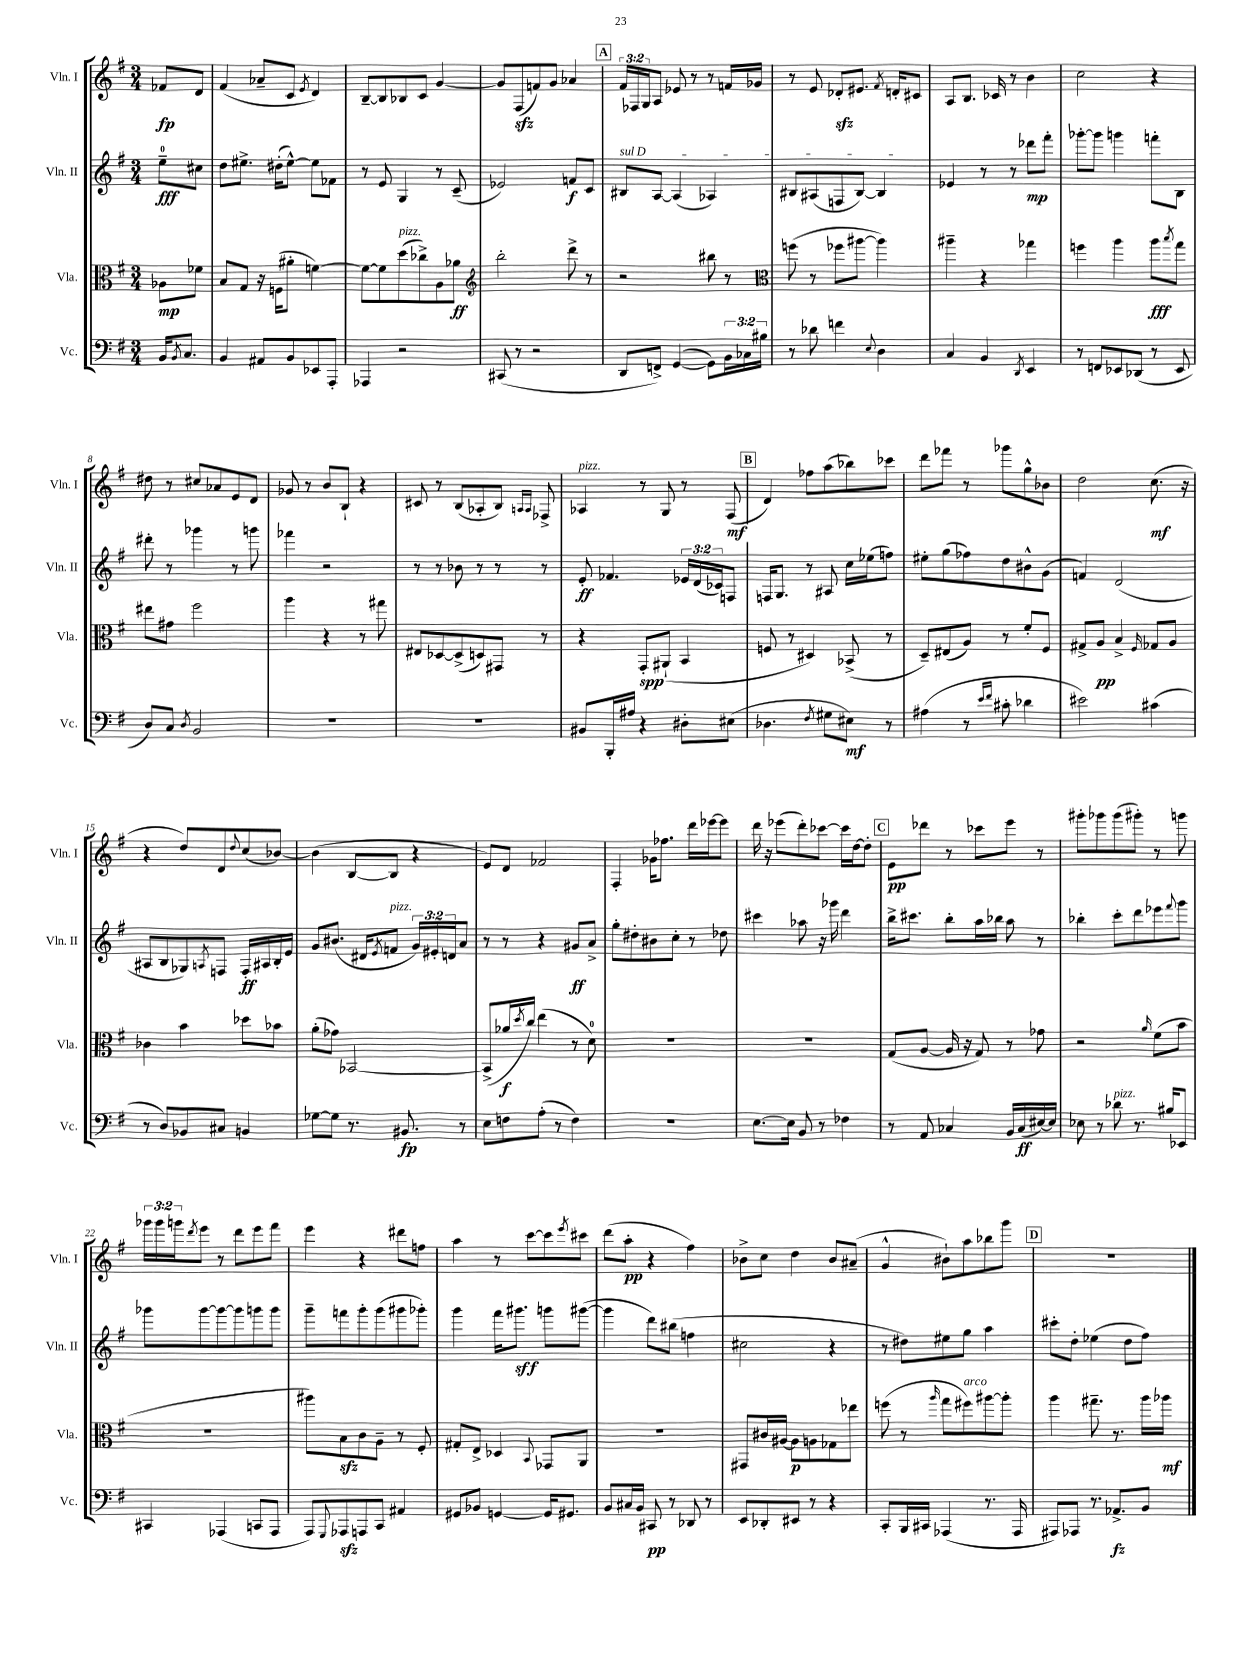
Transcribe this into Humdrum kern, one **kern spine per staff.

**kern	**kern	**kern	**kern
*staff4	*staff3	*staff2	*staff1
*clefF4	*clefC3	*clefG2	*clefG2
*k[f#]	*k[f#]	*k[f#]	*k[f#]
*M3/4	*M3/4	*M3/4	*M3/4
16BB	8A-	8ee~	8f-
8qBB	.	.	.
8.C	.	.	.
.	8f-	8cc#	8d
=	=	=	=
4BB	8B	8dd	(4f#
.	8G	8.ee#^	.
8AA#	16r	.	8a-~
.	(16F	(16dd#'	.
8BB	8a#'	[8ee#^^)	8c
.	.	.	8qe
8EE-	[4f)	8ee#]	4d)
8AAA'	.	8f-	.
=	=	=	=
4AAA-	8f_	8r	[8B~
.	8f]	8e	8B]
2r	(8dd	4G	8B-
.	8cc-^)	.	8c
.	8A	8r	[4g
.	8a-	(8c~	.
=	=	=	=
*	*clefG2	*	*
(8CC#	2bb'	2e-)	8g]
8r	.	.	(8F#
2r	.	.	8f)
.	.	.	8g
.	8ddd^	8f	4a-
.	8r	8c	.
=	=	=	=
8DD	2r	8B#	24f#
.	.	.	24F-
.	.	.	24G
8FF^)	.	[8A	8A
([4GG	.	(4A]	8e-
.	.	.	8r
8GG])	8bb#	4A-)	8r
24BB	8r	.	16f
24C-	.	.	.
.	.	.	16g-
24B#	.	.	.
=	=	=	=
*	*clefC3	*	*
8r	(8ff	8B#	8r
8d-	8r	(8A#	8e
4f	8ff-	8F	8d-'
.	[8aa#	[8B#)	8.e#
8qqE	.	.	.
4D	4aa#])	4B#]	.
.	.	.	8qf#
.	.	.	16d'
.	.	.	8c#
=	=	=	=
4C	4aa#~	4e-	8A
.	.	.	8.B
4BB	4r	8r	.
.	.	.	16c-
.	.	8r	8r
8qDD	.	.	.
4EE	4gg-	8ddd-	4b
.	.	8fff#'	.
=	=	=	=
8r	4ff	[8ggg-'	2cc
8FF	.	8ggg-]	.
8EE-	4aa	4ggg	.
(8DD-	.	.	.
8r	8aa	8fff'	4r
.	8qbb	.	.
8EE-	8gg	8B	.
=	=	=	=
8D)	8ee#	8ddd#'	8dd#
8C	8g#	8r	8r
8qD	.	.	.
2BB	2ff#	4ggg-	8cc#
.	.	.	8a-
.	.	8r	8e
.	.	8ggg	8d
=	=	=	=
2.r	4aa	4fff-	8g-
.	.	.	8r
.	4r	2r	8b
.	.	.	8B`
.	8r	.	4r
.	8gg#	.	.
=	=	=	=
2.r	8E#	8r	8c#
.	[8D-	8r	8r
.	(8D-^]	8b-	(8B
.	8D)	8r	8A-'
.	8GG#	8r	8B)
.	.	.	16qqA
.	.	.	16qqA
.	8r	8r	8F-^
=	=	=	=
8BB#	4r	8e'	4A-
16BBB'	.	4.f-	.
16A#	.	.	.
4r	8GG'	.	8r
.	(8AA#`	.	8G
8D#'	4BB	24e-	8r
.	.	(24d	.
.	.	24c-)	.
(8E#	.	8F	(8F#
=	=	=	=
4.D-	8F	16F	4d)
.	.	8.G	.
.	8r	.	.
.	4D#)	8r	8ff-
8qF#	.	.	.
8G#	.	8A#	(8aa
8E#)	(8BB-^	16cc	8bb-)
.	.	(16ee-	.
8r	8r	8ff)	8ccc-
=	=	=	=
(4A#	8D~)	8ee#'	8ddd
.	(8E#	(8gg	8fff-
8r	8A)	8ff-)	8r
16qqe	.	.	.
16qqf#	.	.	.
8c#'	8r	8dd	8ggg-
4d-	8f#'	8b#^^	8gg^^
.	8F#	(8g	8b-
=	=	=	=
2e#)	8G#^	4f)	2dd
.	8A	.	.
.	4B^	(2d	.
.	16qqF#	.	.
(4c#	8G-	.	(8.cc
.	8A	.	.
.	.	.	16r
=	=	=	=
8r	4c-	8A#	4r
8D)	.	8B	.
8BB-	4b	8G-)	8dd)
.	.	8qA	.
8C#	.	8F	8d
.	.	.	8qqdd
4BB	8dd-	16F'	(8cc
.	.	16A#	.
.	8b-	16B'	[8b-)
.	.	16e	.
=	=	=	=
[8G-	(8a'	8g	(4b-]
8G-]	8g-)	(8.b#	.
8.r	[2BB-	.	[8B
.	.	16d#	.
.	.	8qe	.
.	.	8f	8B]
8.BB#	.	.	.
.	.	24g)	4r
.	.	24e#'	.
.	.	24d	.
8r	.	8a	.
=	=	=	=
8E	(8BB-^]	8r	8e)
8F	16a-	8r	8d
.	8qdd	.	.
.	16cc)	.	.
(8A'	(4ee	4r	2f-
8r	.	.	.
4F)	8r	8g#	.
.	8d)	8a^	.
=	=	=	=
2.r	2.r	8gg'	4F#'
.	.	8dd#'	.
.	.	8b#	16g-
.	.	.	8.ff-
.	.	8cc'	.
.	.	8r	16ddd
.	.	.	[16eee-
.	.	8dd-	8eee-]
=	=	=	=
[8.E	2.r	4ccc#	16ddd
.	.	.	16r
.	.	.	(8eee-
16E]	.	.	.
8BB	.	8aa-	8ddd')
8r	.	16r	[8ccc-
.	.	16ggg-	.
4F-	.	4ddd	16ccc-]
.	.	.	[16dd
.	.	.	8dd']
=	=	=	=
8r	(8G	16bb^	8e
.	.	8.ccc#	.
8AA	[8A	.	8ddd-
4C-	16A]	8bb'	8r
.	16r	.	.
.	8G)	16aa	8ccc-
.	.	16bb-	.
16BB	8r	8aa	8eee
(16C-	.	.	.
[16E#)	8g-	8r	8r
16E#]	.	.	.
=	=	=	=
8E-	2r	4bb-'	8ggg#'
8r	.	.	8ggg-
8d-	.	8ccc'	(8ggg-
8.r	.	8ddd	8ggg#')
.	16qqa	.	.
.	(8f#	8eee-	8r
16B#	.	.	.
.	.	8qqfff#	.
8EE-	8b	8ggg	8ggg
=	=	=	=
4CC#	2.r	8ggg-	24ggg-
.	.	.	24ggg-
.	.	.	24ggg
.	.	.	8qddd
.	.	[8ggg-	8eee
(4AAA-	.	8ggg-_	8r
.	.	8ggg-]	8ddd
8CC	.	8ggg	8eee
8AAA-	.	8ggg	8fff#
=	=	=	=
8AAA)	8aa#)	8ggg~	4eee
8qqGGG	.	.	.
8AAA-	8B	8fff	.
8AAA	8c	8ggg'	4r
8CC	8A~	(8ggg	.
4AA#	8r	8ggg#	8ddd#
.	8F#'	8ggg-')	8ff
=	=	=	=
8GG#	8G#'	4ggg	4aa
8BB-	8E^	.	.
[4GG	4D-	16fff#	8r
.	.	8.ggg#	.
.	.	.	[8ccc
.	8qqBB	.	.
16GG]	8GG-	8ggg	8ccc]
8.GG#	.	.	.
.	.	.	8qeee
.	8AA	([8ggg#	8ccc#
=	=	=	=
8BB	2.r	4ggg#]	(8ddd
16C#	.	.	8aa'
16BB	.	.	.
8CC#	.	8ddd)	4r
8r	.	(8bb#	.
8DD-	.	4ff	4ff#)
8r	.	.	.
=	=	=	=
8EE	8GG#	2cc#	8b-^
8DD-'	16c#	.	8cc
.	[16A#	.	.
8EE#	8A#]	.	4dd
8r	8A	.	.
4r	8G-	4r	8b-
.	8ee-	.	(8a#~
=	=	=	=
8CC'	(8ff	8r	4g^^
16BBB	8r	8dd#)	.
16CC#	.	.	.
.	16qqaa	.	.
(4AAA-	8gg	8ee#	8b#`)
.	8ff#)	8gg	8aa
8.r	[8aa#	4aa	8bb-
.	8aa#']	.	8ggg
16AAA-	.	.	.
=	=	=	=
8AAA#)	4aa	8ccc#'	2.r
8AAA-	.	8dd'	.
8.r	8.gg#~	(4ee-	.
8.AA-^	8.r	.	.
.	.	8dd	.
8BB	16aa	8ff#)	.
.	16aa-	.	.
==	==	==	==
*-	*-	*-	*-
